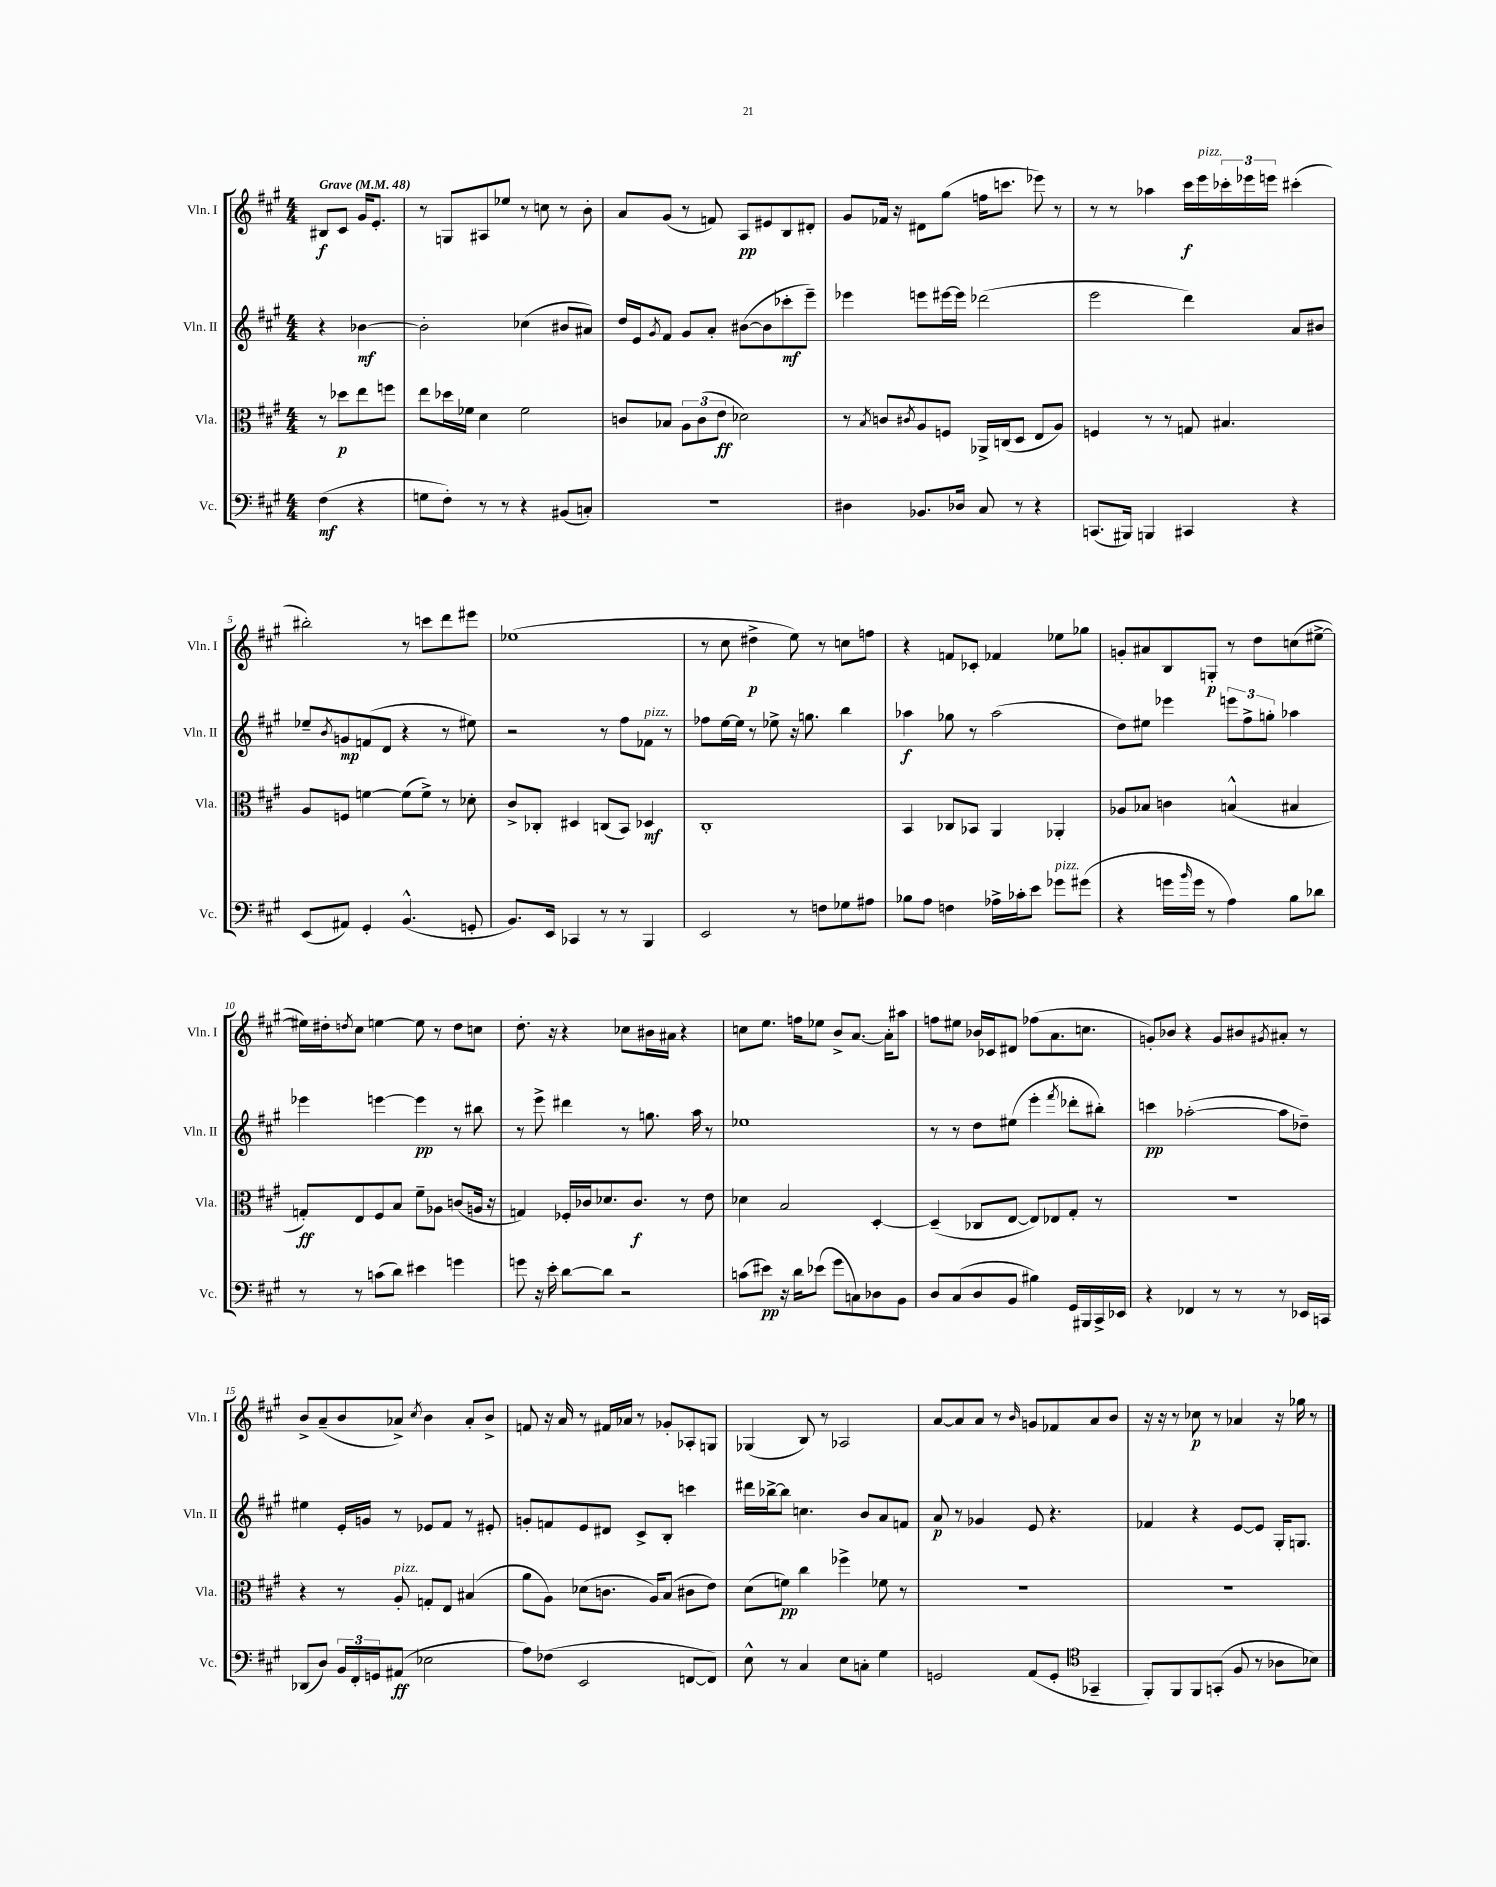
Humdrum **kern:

**kern	**kern	**kern	**kern
*staff4	*staff3	*staff2	*staff1
*clefF4	*clefC3	*clefG2	*clefG2
*k[f#c#g#]	*k[f#c#g#]	*k[f#c#g#]	*k[f#c#g#]
*M4/4	*M4/4	*M4/4	*M4/4
*MM48	*MM48	*MM48	*MM48
(4F#	8r	4r	8B#
.	8dd-	.	8c#
4r	8ee	[4b-	16g#
.	.	.	8.e'
.	8ff	.	.
=	=	=	=
8G	8ee	2b-']	8r
8F#')	16dd-	.	8G
.	16f-	.	.
8r	4d	.	8A#
8r	.	.	8ee-
4r	2f-	(4cc-	8r
.	.	.	8cc
(8BB#	.	8b#	8r
8C')	.	8a#)	8b'
=	=	=	=
1r	8c	16dd	8a
.	.	16e	.
.	.	8qg#	.
.	8B-	8f#	(8g#
.	12A	8g#	8r
.	(12c	.	.
.	.	8a'	8f)
.	12e	.	.
.	2d-)	([8b#	8A
.	.	8b#]	8e#
.	.	8ccc-'	8B
.	.	8eee~)	8d#'
=	=	=	=
4D#	8r	4eee-	8g#
.	8qB	.	.
.	8c	.	16f-
.	.	.	16r
.	8qc#	.	.
8.BB-	8A	8eee	8d#
.	8F	[16eee#	(8gg#
16D-	.	16eee#]	.
8C#	16AA-^	(2ddd-	16ff
.	(16C	.	8.ccc
8r	8D	.	.
4r	8E	.	8eee-)
.	8A)	.	8r
=	=	=	=
(8.CC	4F	2eee	8r
.	.	.	8r
16BBB#)	.	.	.
4BBB	8r	.	4aa-
.	8r	.	.
4CC#	8G	4ddd)	16ccc#
.	.	.	16eee
.	4.B#	.	24ccc-'
.	.	.	24eee-
.	.	.	24eee
4r	.	8a	(4ccc#'
.	.	8b#	.
=	=	=	=
(8EE	8A	8ee-~	2bb#')
.	.	8qb	.
8AA#)	8F	8g	.
4GG#'	[4f	(8f	.
.	.	8d	.
(4.BB^^	(8f]	4r	8r
.	8f^)	.	8ccc
.	8r	8r	8ddd
8GG'	8d-'	8ee#)	8eee#
=	=	=	=
8.BB)	8c#^	2r	(1ee-
.	8C-'	.	.
16EE	.	.	.
4CC-	4D#	.	.
8r	(8C	8r	.
8r	8BB)	8ff#	.
4BBB	4D-	8f-	.
.	.	8r	.
=	=	=	=
2EE	1C#'	8ff-	8r
.	.	[16ee	8cc#
.	.	16ee]	.
.	.	8r	4dd#^
.	.	8ee-^	.
8r	.	16r	8ee)
.	.	8.gg	.
8F	.	.	8r
8G-	.	4bb	8cc
8A#	.	.	8ff
=	=	=	=
8B-	4BB	4aa-	4r
8A	.	.	.
4F	8C-	8gg-	8f
.	8BB-	8r	8c-'
16A-^	4AA	(2aa-	4f-
16c-'	.	.	.
8e	.	.	.
8g-	4AA-'	.	8ee-
(8g#	.	.	8gg-
=	=	=	=
4r	8A-	8dd)	8g'
.	8B-	8ee#	8a#
16g	4c	4eee-	8B
16qqb	.	.	.
16g	.	.	.
8r	.	.	8G'
4A)	(4B^^	12eee	8r
.	.	12ff#^	.
.	.	.	8dd
.	.	12gg'	.
8B	4B#	4aa-	(8cc
8d-	.	.	[8ee#^
=	=	=	=
8r	8G')	4eee-	16ee#])
.	.	.	16dd#'
.	.	.	8qdd
8r	8E	.	8cc#
(8c	8F#	[4eee	[4ee
8d)	8B	.	.
4e#	8f#~	4eee]	8ee]
.	8A-	.	8r
4g	(8c	8r	8dd
.	16A	8bb#	8cc
.	16r	.	.
=	=	=	=
8g	4G)	8r	8.dd'
16r	.	8eee^	.
16e'	.	.	16r
[8d	16F-'	4ddd#	4r
.	16c-	.	.
8d]	8.d-	.	.
2r	.	8r	8cc-
.	8.c-	.	.
.	.	8.gg	16b#
.	.	.	16a#
.	8r	.	4r
.	.	16aa	.
.	8e	8r	.
=	=	=	=
(8c	4d-	1ee-	8cc
8e#)	.	.	8.ee
16r	2B	.	.
16d	.	.	16ff
(8e-	.	.	8ee-
8g#	.	.	8b^
8C)	.	.	[8.a
8D-	[4D'	.	.
.	.	.	16a']
8BB	.	.	8aa#
=	=	=	=
8D	(4D~]	8r	8ff
(8C#	.	8r	8ee#
8D	8C-	8dd	16b-
.	.	.	16c-
8BB	[8E	(8ee#	8d#
4B#)	8E])	4eee'	(8ff-
.	8E-	.	8.a
.	.	8qfff#	.
16GG#	8G#'	8ddd-'	.
16BBB#	.	.	8.cc
16CC#^	8r	8bb#')	.
16EE-	.	.	.
=	=	=	=
4r	1r	4ccc	8g')
.	.	.	8b-
4FF-	.	([2aa-'	4r
8r	.	.	8g
8r	.	.	8b#
.	.	.	8qg#
8r	.	8aa-]	8a#'
16EE-	.	8dd-~)	8r
16CC	.	.	.
=	=	=	=
(8DD-	4r	4ee#	8b^
8D)	.	.	(8a~
24BB	8r	16e'	8b
24FF#'	.	.	.
.	.	16g	.
24GG	.	.	.
(8AA#	8A'	8r	8a-^)
.	.	.	8qcc#
2E-	8G'	8e-	4b
.	8E	8f#	.
.	(4B#	8r	8a-'
.	.	8e#'	8b^
=	=	=	=
8A)	8a	8g'	8f
(8F-	8A)	8f	16r
.	.	.	16a
2EE	(8d-	8e	8r
.	8.c	8d#	16f#
.	.	.	16a-
.	.	8c#^	8r
.	16A)	.	.
.	(8B	8B'	8g-'
[8FF	8c#	4ccc	8A-'
8FF])	8e)	.	8G
=	=	=	=
8E^^	(8d	16ddd#	(4G-
.	.	[16bb-^	.
8r	8f)	8bb-]	.
4C#	4cc#	4.cc	8B)
.	.	.	8r
8E	4ff-^	.	2A-
8C'	.	8b	.
4G#	8f-	8a	.
.	8r	8f	.
=	=	=	=
2GG	1r	8a	[8a
.	.	8r	8a]
.	.	4g-	8a
.	.	.	8r
.	.	.	16qqb
(8AA	.	8e	8g
8GG'	.	4.r	8f-
*clefC4	*	*	*
4GG-~	.	.	8a
.	.	.	8b
=	=	=	=
8FF#')	1r	4f-	16r
.	.	.	16r
8FF#	.	.	8r
8FF#	.	4r	8cc-
(8GG'	.	.	8r
8F#	.	[8e	4a-
8r	.	8e]	.
8A-	.	16G#'	16r
.	.	8.G	16gg-
8B-)	.	.	8r
==	==	==	==
*-	*-	*-	*-
